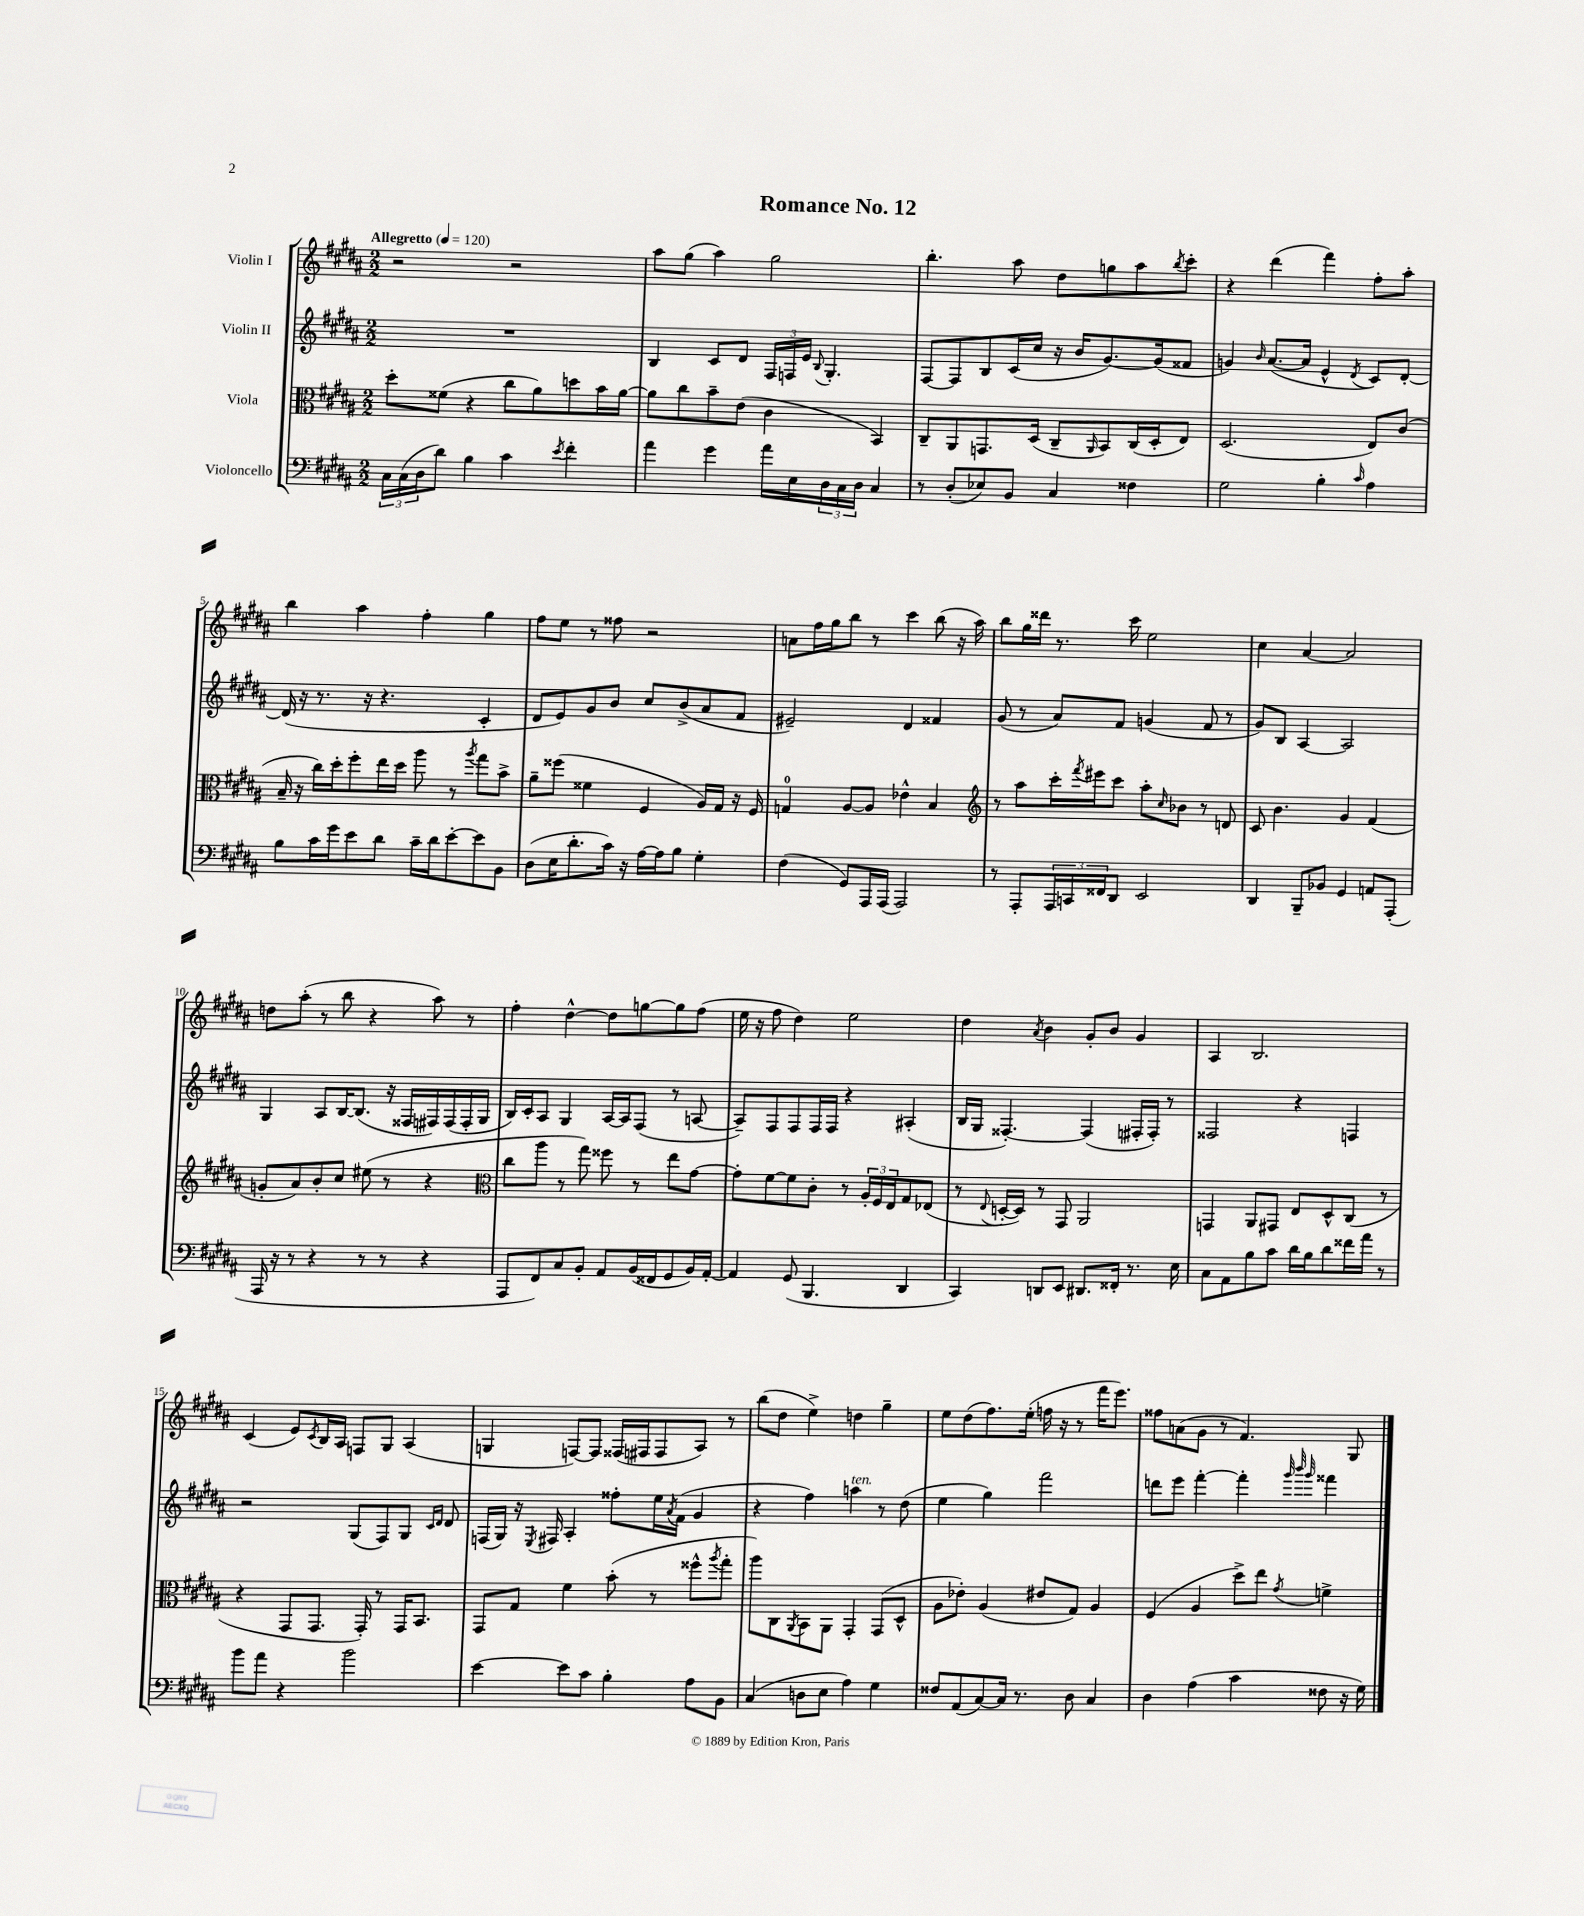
\header { title = "Romance No. 12" }
<<
\new StaffGroup <<
\new Staff = "s0" \with { instrumentName = "Violin I" } {
    \clef treble \key b \major \numericTimeSignature \time 2/2 \tempo "Allegretto" 4 = 120
    r2 r2 |
    ais''8 gis''8( ais''4) gis''2 |
    b''4.-. ais''8 dis''8 g''8 ais''8 \acciaccatura { b''8 } cis'''8-. |
    r4 dis'''4( fis'''4) fis''8-. ais''8-. |
    b''4 ais''4 fis''4-. gis''4 |
    fis''8 e''8 r8 fisis''8 r2 |
    a'8 fis''16 gis''16 b''8 r8 cis'''4 b''8( r16 ais''16) |
    b''8 gis''16 disis'''16 r8. cis'''16 e''2 |
    cis''4 ais'4~ ais'2 |
    d''8 ais''8-.( r8 b''8 r4 ais''8) r8 |
    fis''4-. dis''4~-^ dis''8 g''8~ g''8 fis''8( |
    e''16 r16 fis''8 dis''4) e''2 |
    dis''4 \acciaccatura { ais'8 } b'4 gis'8-. b'8 gis'4 |
    ais4 b2. |
    cis'4( e'8) \acciaccatura { cis'8 } b16 ais16 f8 gis8 ais4( |
    g4 f8~) f8 fisis16( fis16 fis8 ais8) r8 |
    b''8( dis''8 e''4->) d''4 gis''4-- |
    e''8 dis''8( fis''8.) e''16-.( f''16 r16 r8 fis'''16 e'''8.) |
    fisis''8 a'8( gis'8 r8 fis'4.) gis8 \bar "|." |
}
\new Staff = "s1" \with { instrumentName = "Violin II" } {
    \clef treble \key b \major \numericTimeSignature \time 2/2
    R1 |
    b4 cis'8 dis'8 \tuplet 3/2 { fis16 f16 e'16 } \appoggiatura { b8 } gis4.-. |
    fis8~ fis8 b8 cis'16( cis''16 r16 b'16 gis'8.~) gis'16( fisis'8 |
    g'4) \grace { b'16 } ais'8.~( ais'16 e'4-^ \acciaccatura { dis'8 } cis'8) dis'8~-. |
    dis'16( r16 r8. r16 r4. cis'4-. |
    dis'8 e'8) gis'8 b'8 cis''8 b'8->( ais'8 fis'8 |
    eis'2--) dis'4 fisis'4 |
    gis'8( r8 ais'8) fis'8 g'4( fis'8 r8 |
    gis'8) b8 ais4~ ais2 |
    gis4 ais8 b16~ b8.( r16 fisis16 fis16) fis16( fis16-. gis16 |
    b16) cis'16-. ais8 gis4 ais16~ ais16 fis8( r8 a8~ |
    a8--) fis8 fis8 fis16 fis16 r4 ais4-.( |
    b16 gis16 fisis4.~-.) fisis4( fis16-. fis16-.) r8 |
    fisis2 r4 f4 |
    r2 gis8( fis8) gis8 \grace { cis'16 dis'16 } dis'8 |
    f16( gis16) r16 \acciaccatura { e8 } fis16 ais4-. fisis''8-. e''16 \acciaccatura { ais'8 } fis'16( gis'4 |
    r4 fis''4) a''4^\markup { \italic "ten." } r8 dis''8( |
    e''4 gis''4) fis'''2 |
    d'''8 e'''8 fis'''4~-. fis'''4-. \grace { gis'''32 b'''32 gis'''32 } fisis'''4 \bar "|." |
}
\new Staff = "s2" \with { instrumentName = "Viola" } {
    \clef alto \key b \major \numericTimeSignature \time 2/2
    dis''8-. fisis'8( r4 cis''8 ais'8) d''8 b'16 ais'16~ |
    ais'8 cis''8 b'8-- e'8( cis'4 b,4) |
    cis8-- ais,8 g,8. dis16( cis8-- \grace { ais,16 } b,8) cis16( dis16-. e8) |
    dis2.( e8) cis'8( |
    b16-- r16 cis''16) dis''16-. fis''8-. e''16 dis''16 ais''8 r8 \acciaccatura { ais''8 } gis''8 b'8-> |
    ais'8-- fisis''8( fisis'4 fis4 ais16) gis16 r16 fis16 |
    g4-0 ais8~ ais8 ees'4-^ b4 |
    \clef treble r8 ais''8 cis'''16-. \acciaccatura { fis'''8 } eis'''16 cis'''8 ais''8-. \grace { cis''16 } bes'8 r8 d'8 |
    cis'8 b'4. gis'4 fis'4( |
    g'8-. ais'8) b'8-. cis''8 eis''8( r8 r4 |
    \clef alto cis''8 ais''8 r8 gis''8) fisis''8 r8 e''8 gis'8~ |
    gis'8-. fis'8~ fis'8 cis'8-. r8 \tuplet 3/2 { ais16-. fis16 e16 } gis8 ees8( |
    r8 \appoggiatura { e8 } d16~-. d16) r8 gis,8 ais,2 |
    g,4 ais,8 gis,8 e8 dis8-^ cis8( r8 |
    r4 gis,8 gis,8. gis,16-.) r8 gis,16 b,8. |
    gis,8 gis8 fis'4 b'8-.( r8 fisis''8-^ \acciaccatura { ais''8 } gis''8-. |
    ais''8) cis8 \acciaccatura { ais,8 } b,8 ais,8 gis,4-. gis,8( dis8-^ |
    ais8 ees'8-.) ais4( eis'8 gis8) ais4 |
    fis4( ais4 dis''8->) e''8 \acciaccatura { gis'8 } f'4-> \bar "|." |
}
\new Staff = "s3" \with { instrumentName = "Violoncello" } {
    \clef bass \key b \major \numericTimeSignature \time 2/2
    \tuplet 3/2 { cis16 cis16( dis16 } dis'8) b4 cis'4 \acciaccatura { e'8 } fis'4-. |
    ais'4 gis'4 ais'16 e16 \tuplet 3/2 { dis16 cis16 dis16 } cis4 |
    r8 dis8-.( ees8) b,8 cis4 fisis4 |
    gis2 b4-. \grace { cis'16 } ais4 |
    b8 cis'16 gis'16 e'8 dis'8 cis'16-- dis'16 e'8~-. e'8 b,8 |
    dis8( e16 dis'8.-. cis'16) r16 ais16~ ais16 b8 gis4-. |
    fis4( gis,8) ais,,16 ais,,16( ais,,2) |
    r8 ais,,8-. \tuplet 3/2 { ais,,16 c,16 fisis,16 } dis,8 e,2 |
    dis,4 b,,8-- bes,8 gis,4 a,8 ais,,8-.( |
    ais,,16 r16 r8 r4 r8 r8 r4 |
    ais,,8 fis,8) cis8 b,8-. ais,8 b,16( fisis,16 gis,8 b,16) ais,16~-. |
    ais,4 gis,8( b,,4. dis,4 |
    cis,4) d,8 e,8 dis,8. fisis,16-. r8. e16 |
    cis8 ais,8 b8 cis'8 dis'16 b16 dis'8 fisis'16 ais'16 r8 |
    b'8 ais'8 r4 b'2 |
    e'4~ e'8 cis'8 b4-. ais8 b,8 |
    cis4( d8 e8 ais4) gis4 |
    fisis8 ais,8( cis8~) cis16 r8. dis8 cis4 |
    dis4 ais4( cis'4 fisis8 r16 gis16) \bar "|." |
}
>>
>>
